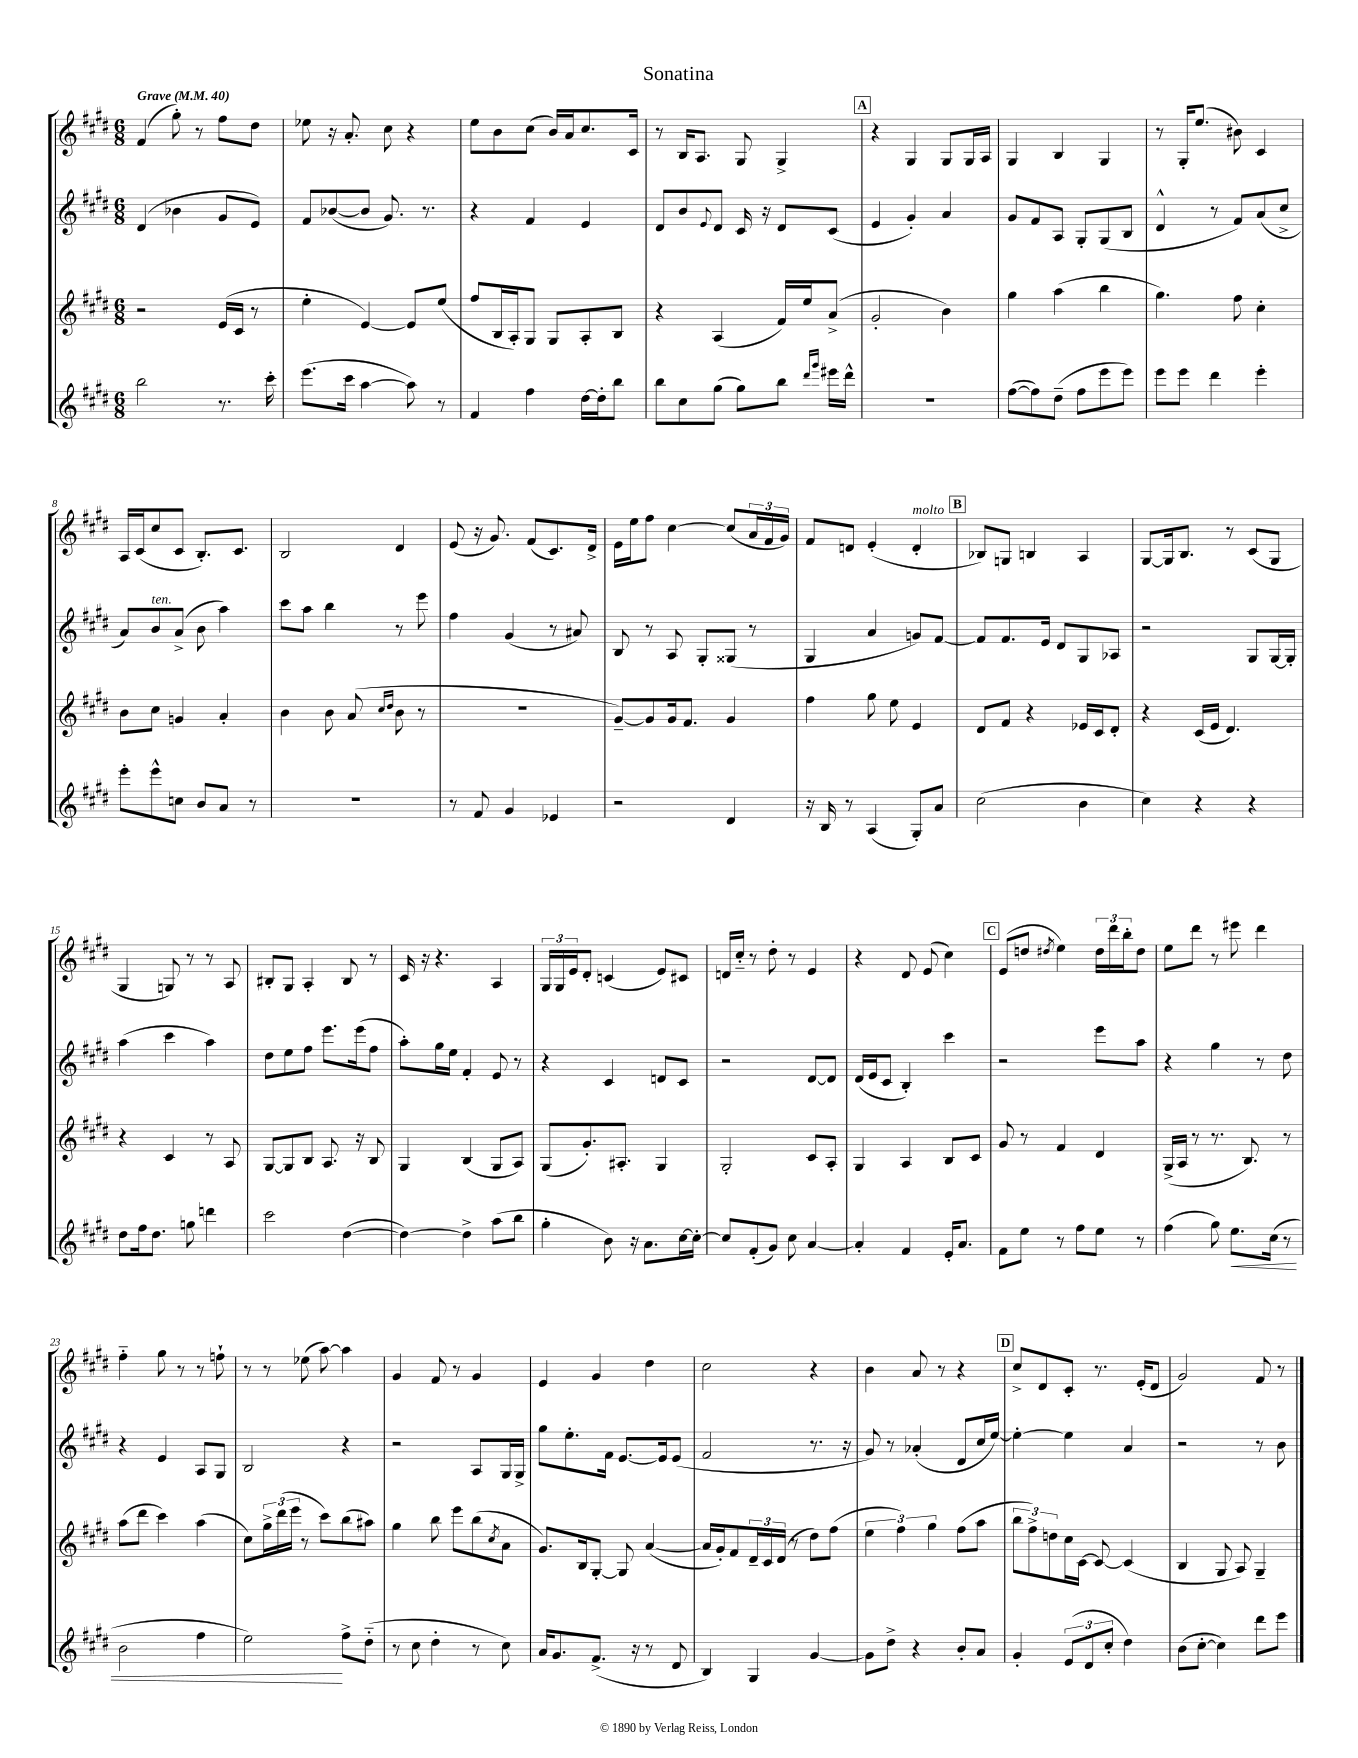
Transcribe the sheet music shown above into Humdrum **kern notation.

**kern	**kern	**kern	**kern
*staff4	*staff3	*staff2	*staff1
*clefG2	*clefG2	*clefG2	*clefG2
*k[f#c#g#d#]	*k[f#c#g#d#]	*k[f#c#g#d#]	*k[f#c#g#d#]
*M6/8	*M6/8	*M6/8	*M6/8
*MM40	*MM40	*MM40	*MM40
2bb	2r	(4d#	(4f#
.	.	4b-	8gg#')
.	.	.	8r
8.r	(16e	8g#	8ff#
.	16c#	.	.
.	8r	8e)	8dd#
16ccc#'	.	.	.
=	=	=	=
(8.eee	4ee'	8f#	8ee-
.	.	([8b-	16r
16ccc#	.	.	8.a'
[4aa	[4e)	8b-]	.
.	.	8.g#)	8cc#
8aa])	8e]	.	4r
.	.	8.r	.
8r	(8ee	.	.
=	=	=	=
4f#	8ff#	4r	8ee
.	16B	.	8b
.	16A')	.	.
4ff#	8G#	4f#	(8cc#
.	8G#	.	16b)
.	.	.	16a
[16dd#	8A'	4e	8.cc#
16dd#']	.	.	.
8bb	8B	.	.
.	.	.	16c#
=	=	=	=
8bb	4r	8d#	8r
8cc#	.	8b	16B
.	.	.	8.A
.	.	8qqe	.
(8gg#	(4A	8d#	.
8gg#)	.	16c#	8G#
.	.	16r	.
8bb	16f#)	8d#	4G#^
.	16ee	.	.
16qqddd#	.	.	.
16qqggg#	.	.	.
16eee#	(8a^	(8c#	.
16ddd#^^	.	.	.
=	=	=	=
2.r	2g#'	4e	4r
.	.	4g#')	4G#
.	4b)	4a	8G#
.	.	.	16G#
.	.	.	16A
=	=	=	=
([8ff#	4gg#	8g#	4G#
8ff#])	.	8f#	.
(8dd#~	(4aa	8A	4B
8ff#	.	8G#'	.
8eee	4bb	(8G#	4G#
8eee)	.	8B	.
=	=	=	=
8eee	4.gg#)	4d#^^	8r
8eee	.	.	16G#'
.	.	.	(8.ee
4ddd#	.	8r	.
.	8ff#	8f#)	8b#)
4eee'	4cc#'	(8a	4c#
.	.	8cc#^	.
=	=	=	=
8eee'	8b	8a)	16A
.	.	.	(16c#
8eee^^	8cc#	8b	8cc#
8cc	4g	(8a^	8c#
8b	.	8b	8.B')
8a	4a'	4aa)	.
.	.	.	8.c#
8r	.	.	.
=	=	=	=
2.r	4b	8ccc#	2B
.	.	8aa	.
.	8b	4bb	.
.	(8a	.	.
.	16qqcc#	.	.
.	16qqdd#	.	.
.	8b	8r	4d#
.	8r	8eee	.
=	=	=	=
8r	2.r	4ff#	(8e
8f#	.	.	16r
.	.	.	8.g#)
4g#	.	(4g#	.
.	.	.	(8f#
4e-	.	8r	8.c#)
.	.	8a#)	.
.	.	.	16d#^
=	=	=	=
2r	[8g#~)	8B	16e
.	.	.	16ee
.	8g#]	8r	8ff#
.	16g#	8A	[4cc#
.	8.f#	.	.
.	.	8G#'	.
4d#	4g#	(8G##	(8cc#]
.	.	8r	24a
.	.	.	24f#
.	.	.	24g#)
=	=	=	=
16r	4ff#	4G#	8f#
16B	.	.	.
8r	.	.	8d
(4A	8gg#	4a	(4e'
.	8ee	.	.
8G#')	4e	8g)	4d'
8a	.	[8f#	.
=	=	=	=
(2cc#	8d#	8f#]	8B-)
.	8f#	8.f#	8G
.	4r	.	4B
.	.	16e	.
.	.	8d#	.
4b	16e-	8G#	4A
.	16c#	.	.
.	8d#'	8A-	.
=	=	=	=
4cc#)	4r	2r	[8G#
.	.	.	16G#]
.	.	.	8.B
4r	(16c#	.	.
.	16e	.	.
.	4.d#)	.	8r
4r	.	8G#	(8c#
.	.	[16G#	8G#
.	.	16G#']	.
=	=	=	=
8dd#	4r	(4aa	4G#
16ff#	.	.	.
8.dd#	.	.	.
.	4c#	4ccc#	8G)
8gg	.	.	8r
4ddd	8r	4aa)	8r
.	8A	.	8A
=	=	=	=
2ccc#	[8G#	8dd#	8B#'
.	8G#]	8ee	8G#
.	8B	8ff#	4A'
.	8.A	8.eee	.
([4dd#	.	.	8B#
.	16r	(16eee	.
.	8B	8ff#	8r
=	=	=	=
4dd#_)	4G#	8aa')	16c#
.	.	.	16r
.	.	16gg#	4.r
.	.	16ee	.
4dd#^]	(4B	4f#'	.
(8aa	8G#	8e	4A
8bb	8A)	8r	.
=	=	=	=
4gg#'	(8G#	4r	24G#
.	.	.	24G#
.	.	.	24e
.	8.g#')	.	8d#'
8b)	.	4c#	(4c
.	8.A#'	.	.
16r	.	.	.
8.a	.	.	.
.	4G#	8d	8e)
[16cc#	.	8c#	8c#
16cc#'_	.	.	.
=	=	=	=
8cc#]	2G#'	2r	16d
.	.	.	16cc#'~
(8f#'	.	.	8r
8g#)	.	.	8dd#'
8cc#	.	.	8r
[4a	8c#	[8d#	4e
.	8A'	8d#]	.
=	=	=	=
4a']	4G#	(16d#	4r
.	.	16e	.
.	.	8c#	.
4f#	4A	4B')	8d#
.	.	.	(8e
16e'	8B	4ccc#	4cc#)
8.a	.	.	.
.	8c#	.	.
=	=	=	=
8f#	8g#	2r	(8e
8ee	8r	.	8dd
.	.	.	8qdd#
8r	4f#	.	4ee)
8ff#	.	.	.
8ee	4d#	8eee	24dd#
.	.	.	24ddd#
.	.	.	24bb'
8r	.	8aa	8dd#
=	=	=	=
(4ff#	(16G#^	4r	8ee
.	16A	.	.
.	8r	.	8ddd#
8gg#)	8.r	4gg#	8r
8.ee	.	.	8eee#
.	8.B)	.	.
.	.	8r	4ddd#
(16cc#	.	.	.
8r	8r	8dd#	.
=	=	=	=
2b	(8aa	4r	4ff#'~
.	8ddd#	.	.
.	4ccc#)	4e	8gg#
.	.	.	8r
4ff#	(4aa	8A	8r
.	.	8G#	8ff`
=	=	=	=
2ee)	8cc#)	2B	8r
.	24gg#^	.	8r
.	(24ddd#	.	.
.	24eee	.	.
.	8r	.	(8ee-
.	8ccc#)	.	[8aa)
8ff#^	(8bb	4r	4aa]
(8dd#'~	8aa#)	.	.
=	=	=	=
8r	4gg#	2r	4g#
8cc#	.	.	.
4dd#'	8bb	.	8f#
.	8eee	.	8r
8r	(8bb	8A	4g#
.	8qcc#	.	.
8cc#)	8a	16G#	.
.	.	16G#^	.
=	=	=	=
16a	8.g#)	8gg#	4e
8.g#	.	.	.
.	.	8.ee'	.
.	16B	.	.
(8.f#^	[8G#'	.	4g#
.	.	16f#	.
.	8G#]	[8.e	.
16r	.	.	.
8r	([4a	.	4dd#
.	.	16e]	.
8d#	.	(8e	.
=	=	=	=
4B)	16a]	2f#	2cc#
.	16g#')	.	.
.	8f#	.	.
4G#	24d#~	.	.
.	24c#	.	.
.	(24d#	.	.
.	8r	.	.
[4g#	8dd#)	8.r	4r
.	(8ff#	.	.
.	.	16r	.
=	=	=	=
8g#]	6ee	8g#)	4b
8dd#^	.	8r	.
.	6ff#)	.	.
4r	.	(4a-'	8a
.	6gg#	.	.
.	.	.	8r
8b'	(8ff#	8d#	4r
8a	8aa	16cc#	.
.	.	[16ee)	.
=	=	=	=
4g#'	12bb	4ee'_	8cc#^
.	12ff#^)	.	.
.	.	.	8d#
.	12dd	.	.
(12e	16cc#	4ee]	8c#'
.	[16c#	.	.
12d#	.	.	.
.	8c#_	.	8.r
12cc#'	.	.	.
4dd#)	(4c#]	4a	.
.	.	.	(16e'
.	.	.	8d#
=	=	=	=
(8b	4B	2r	2g#)
[8cc#'	.	.	.
4cc#])	8G#	.	.
.	8A)	.	.
8ddd#	4G#~	8r	8f#
8eee	.	8b	8r
==	==	==	==
*-	*-	*-	*-
